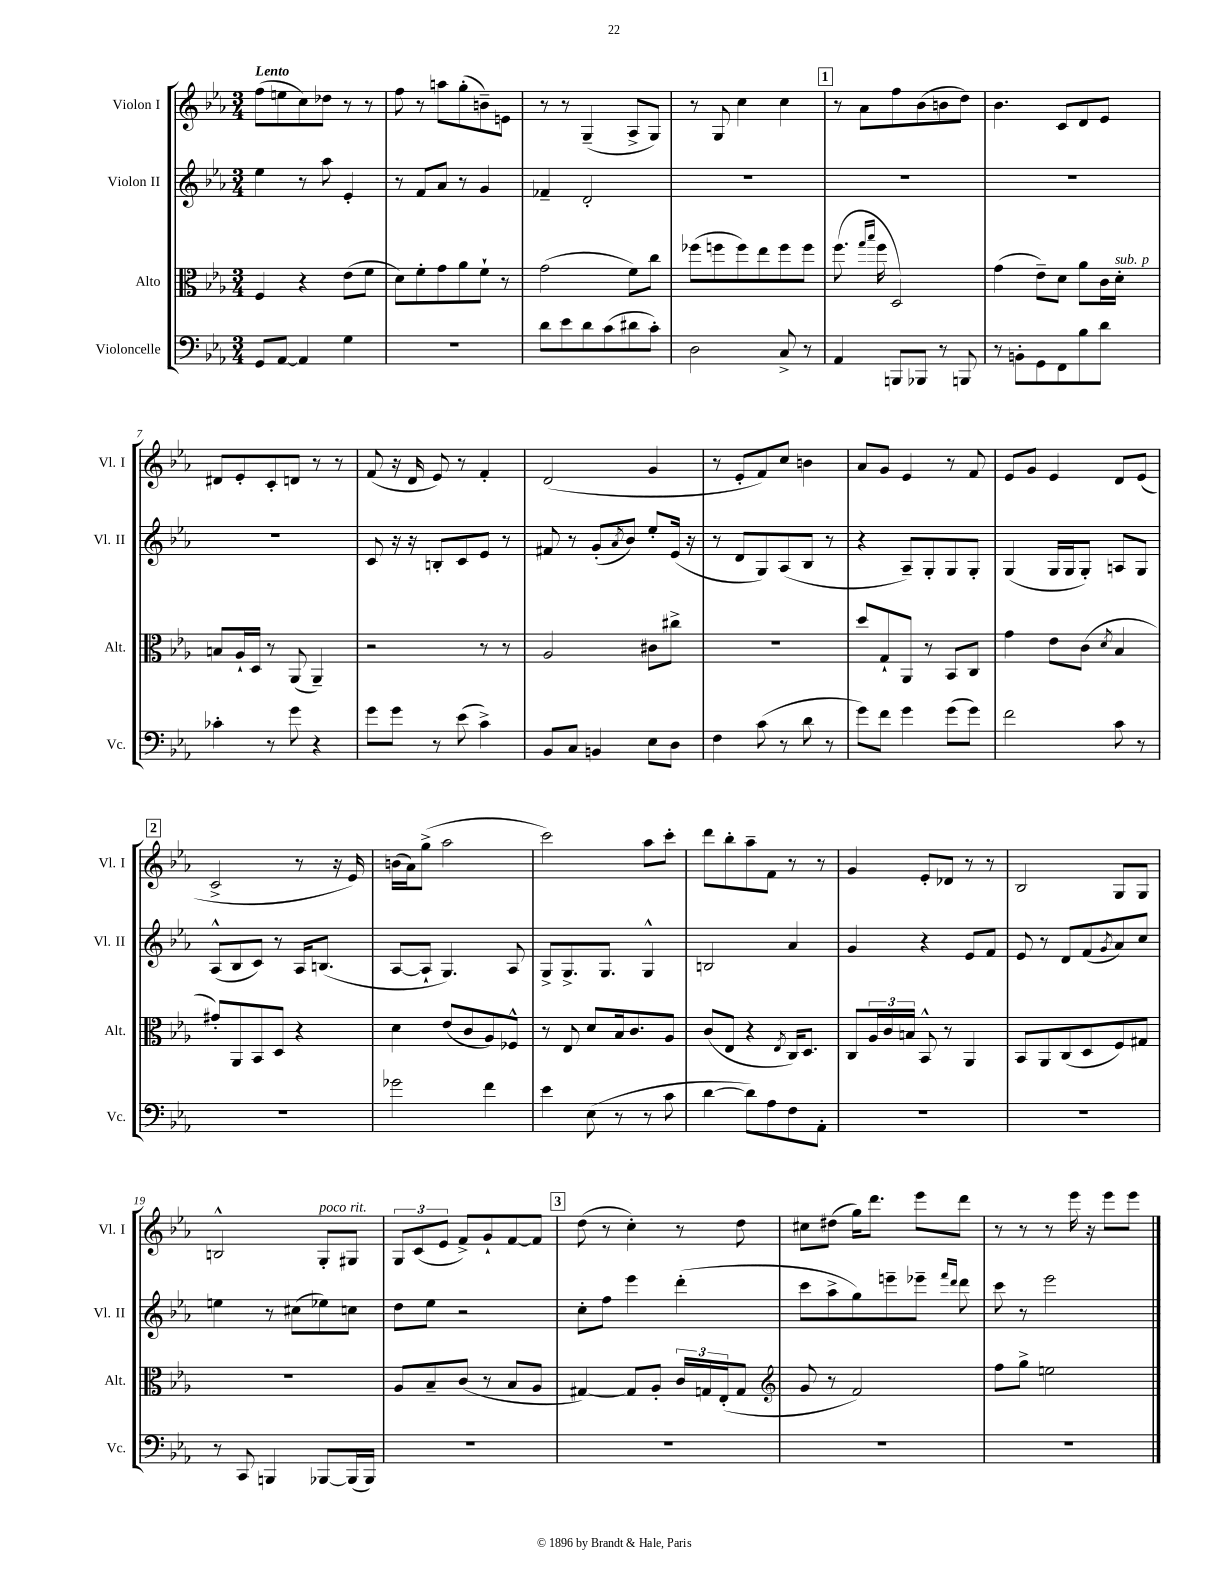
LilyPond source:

<<
\new StaffGroup <<
\new Staff = "s0" \with { instrumentName = "Violon I" shortInstrumentName = "Vl. I" } {
    \clef treble \key ees \major \numericTimeSignature \time 3/4 \tempo "Lento"
    f''8( e''8 c''8) des''8 r8 r8 |
    f''8 r8 a''8 g''8-.( b'8--) e'8 |
    r8 r8 g4--( aes8-> g8) |
    r8 g8 c''4 c''4 |
    \mark \markup { \box "1" } r8 aes'8 f''8 bes'8( b'8 d''8) |
    bes'4. c'8 d'8 ees'8 |
    dis'8 ees'8-. c'8-. d'8 r8 r8 |
    f'8( r16 d'16 ees'8) r8 f'4-. |
    d'2( g'4 |
    r8 ees'8-. f'8) c''8 b'4 |
    aes'8 g'8 ees'4 r8 f'8 |
    ees'8 g'8 ees'4 d'8 ees'8( |
    \mark \markup { \box "2" } c'2-> r8 r16 ees'16) |
    b'16( aes'16) g''8->( aes''2 |
    c'''2) aes''8 c'''8-. |
    d'''8 bes''8-. aes''8-- f'8 r8 r8 |
    g'4 ees'8-. des'8 r8 r8 |
    bes2 g8 g8 |
    b2-^ g8-.^\markup { \italic "poco rit." } gis8 |
    \tuplet 3/2 { g8 c'8( ees'8 } f'8->) g'8-! f'8~ f'8 |
    \mark \markup { \box "3" } d''8( r8 c''4-.) r8 d''8 |
    cis''8 dis''8( g''16) d'''8. ees'''8 d'''8 |
    r8 r8 r8 ees'''16 r16 ees'''8 ees'''8 \bar "|." |
}
\new Staff = "s1" \with { instrumentName = "Violon II" shortInstrumentName = "Vl. II" } {
    \clef treble \key ees \major \numericTimeSignature \time 3/4
    ees''4 r8 aes''8 ees'4-. |
    r8 f'8 aes'8 r8 g'4 |
    fes'4-- d'2-. |
    R2. |
    \mark \markup { \box "1" } R2. |
    R2. |
    R2. |
    c'8 r16 r16 b8-. c'8 ees'8 r8 |
    fis'8 r8 g'8-.( \acciaccatura { aes'8 } bes'8) ees''8-. ees'16( r16 |
    r8 d'8 g8) aes8( bes8 r8 |
    r4 aes8--) g8-. g8 g8-. |
    g4( g16 g16 g8-.) a8 g8 |
    \mark \markup { \box "2" } aes8-^( bes8 c'8) r8 aes16 b8.( |
    aes8~ aes8-! g4.) aes8 |
    g8-> g8.-> g8. g4-^ |
    b2 aes'4 |
    g'4 r4 ees'8 f'8 |
    ees'8 r8 d'8 f'8( \acciaccatura { g'8 } aes'8) c''8 |
    e''4 r8 cis''8( ees''8) c''8 |
    d''8 ees''8 r2 |
    \mark \markup { \box "3" } c''8-. f''8 ees'''4 d'''4-.( |
    c'''8 aes''8-> g''8) e'''8-- ees'''8-- \grace { f'''16 d'''16 } d'''8 |
    c'''8 r8 ees'''2 \bar "|." |
}
\new Staff = "s2" \with { instrumentName = "Alto" shortInstrumentName = "Alt." } {
    \clef alto \key ees \major \numericTimeSignature \time 3/4
    f4 r4 ees'8( f'8 |
    d'8) f'8-. g'8 aes'8 f'8-! r8 |
    g'2( f'8) c''8 |
    fes''8( f''8 f''8) ees''8 f''8 f''8 |
    \mark \markup { \box "1" } f''8.( \grace { g''16 bes''16 } f''16 d2) |
    g'4( ees'8--) d'8 aes'8 c'16 d'16-.^\markup { \italic "sub. p" } |
    b8 aes16-! d16 r8 aes,8( aes,4--) |
    r2 r8 r8 |
    aes2 cis'8 cis''8-> |
    R2. |
    d''8 g8-! aes,8 r8 bes,8 c8 |
    g'4 ees'8 c'8( \acciaccatura { d'8 } bes4 |
    \mark \markup { \box "2" } gis'8-.) aes,8 bes,8 d8 r4 |
    d'4 ees'8( c'8 aes8) fes8-^ |
    r8 ees8 d'8 bes16 c'8. aes8 |
    c'8( ees8 r4 \acciaccatura { ees8 } c16) d8. |
    c8 \tuplet 3/2 { aes16 c'16 b16 } bes,8-^ r8 aes,4 |
    bes,8 aes,8 c8( d8 f8) gis8 |
    R2. |
    aes8 bes8-- c'8( r8 bes8 aes8 |
    \mark \markup { \box "3" } gis4~) gis8 aes8-. \tuplet 3/2 { c'16 g16 ees16-.( } g8 |
    \clef treble g'8 r8 f'2) |
    f''8 g''8-> e''2 \bar "|." |
}
\new Staff = "s3" \with { instrumentName = "Violoncelle" shortInstrumentName = "Vc." } {
    \clef bass \key ees \major \numericTimeSignature \time 3/4
    g,8 aes,8~ aes,4 g4 |
    R2. |
    d'8 ees'8 d'8 c'8( dis'8 c'8-.) |
    d2 c8-> r8 |
    \mark \markup { \box "1" } aes,4 b,,8 bes,,8 r8 b,,8 |
    r8 b,8-. g,8 f,8 bes8 d'8 |
    ces'4-. r8 g'8 r4 |
    g'8 g'8 r8 ees'8( c'4->) |
    bes,8 c8 b,4 ees8 d8 |
    f4 c'8( r8 d'8 r8 |
    g'8) f'8 g'4 g'8( g'8) |
    f'2 c'8 r8 |
    \mark \markup { \box "2" } R2. |
    ges'2 f'4 |
    ees'4 ees8( r8 r8 c'8 |
    d'4~ d'8) aes8 f8 aes,8-. |
    R2. |
    R2. |
    r8 c,8 b,,4 bes,,8~ bes,,16( bes,,16) |
    R2. |
    \mark \markup { \box "3" } R2. |
    R2. |
    R2. \bar "|." |
}
>>
>>
